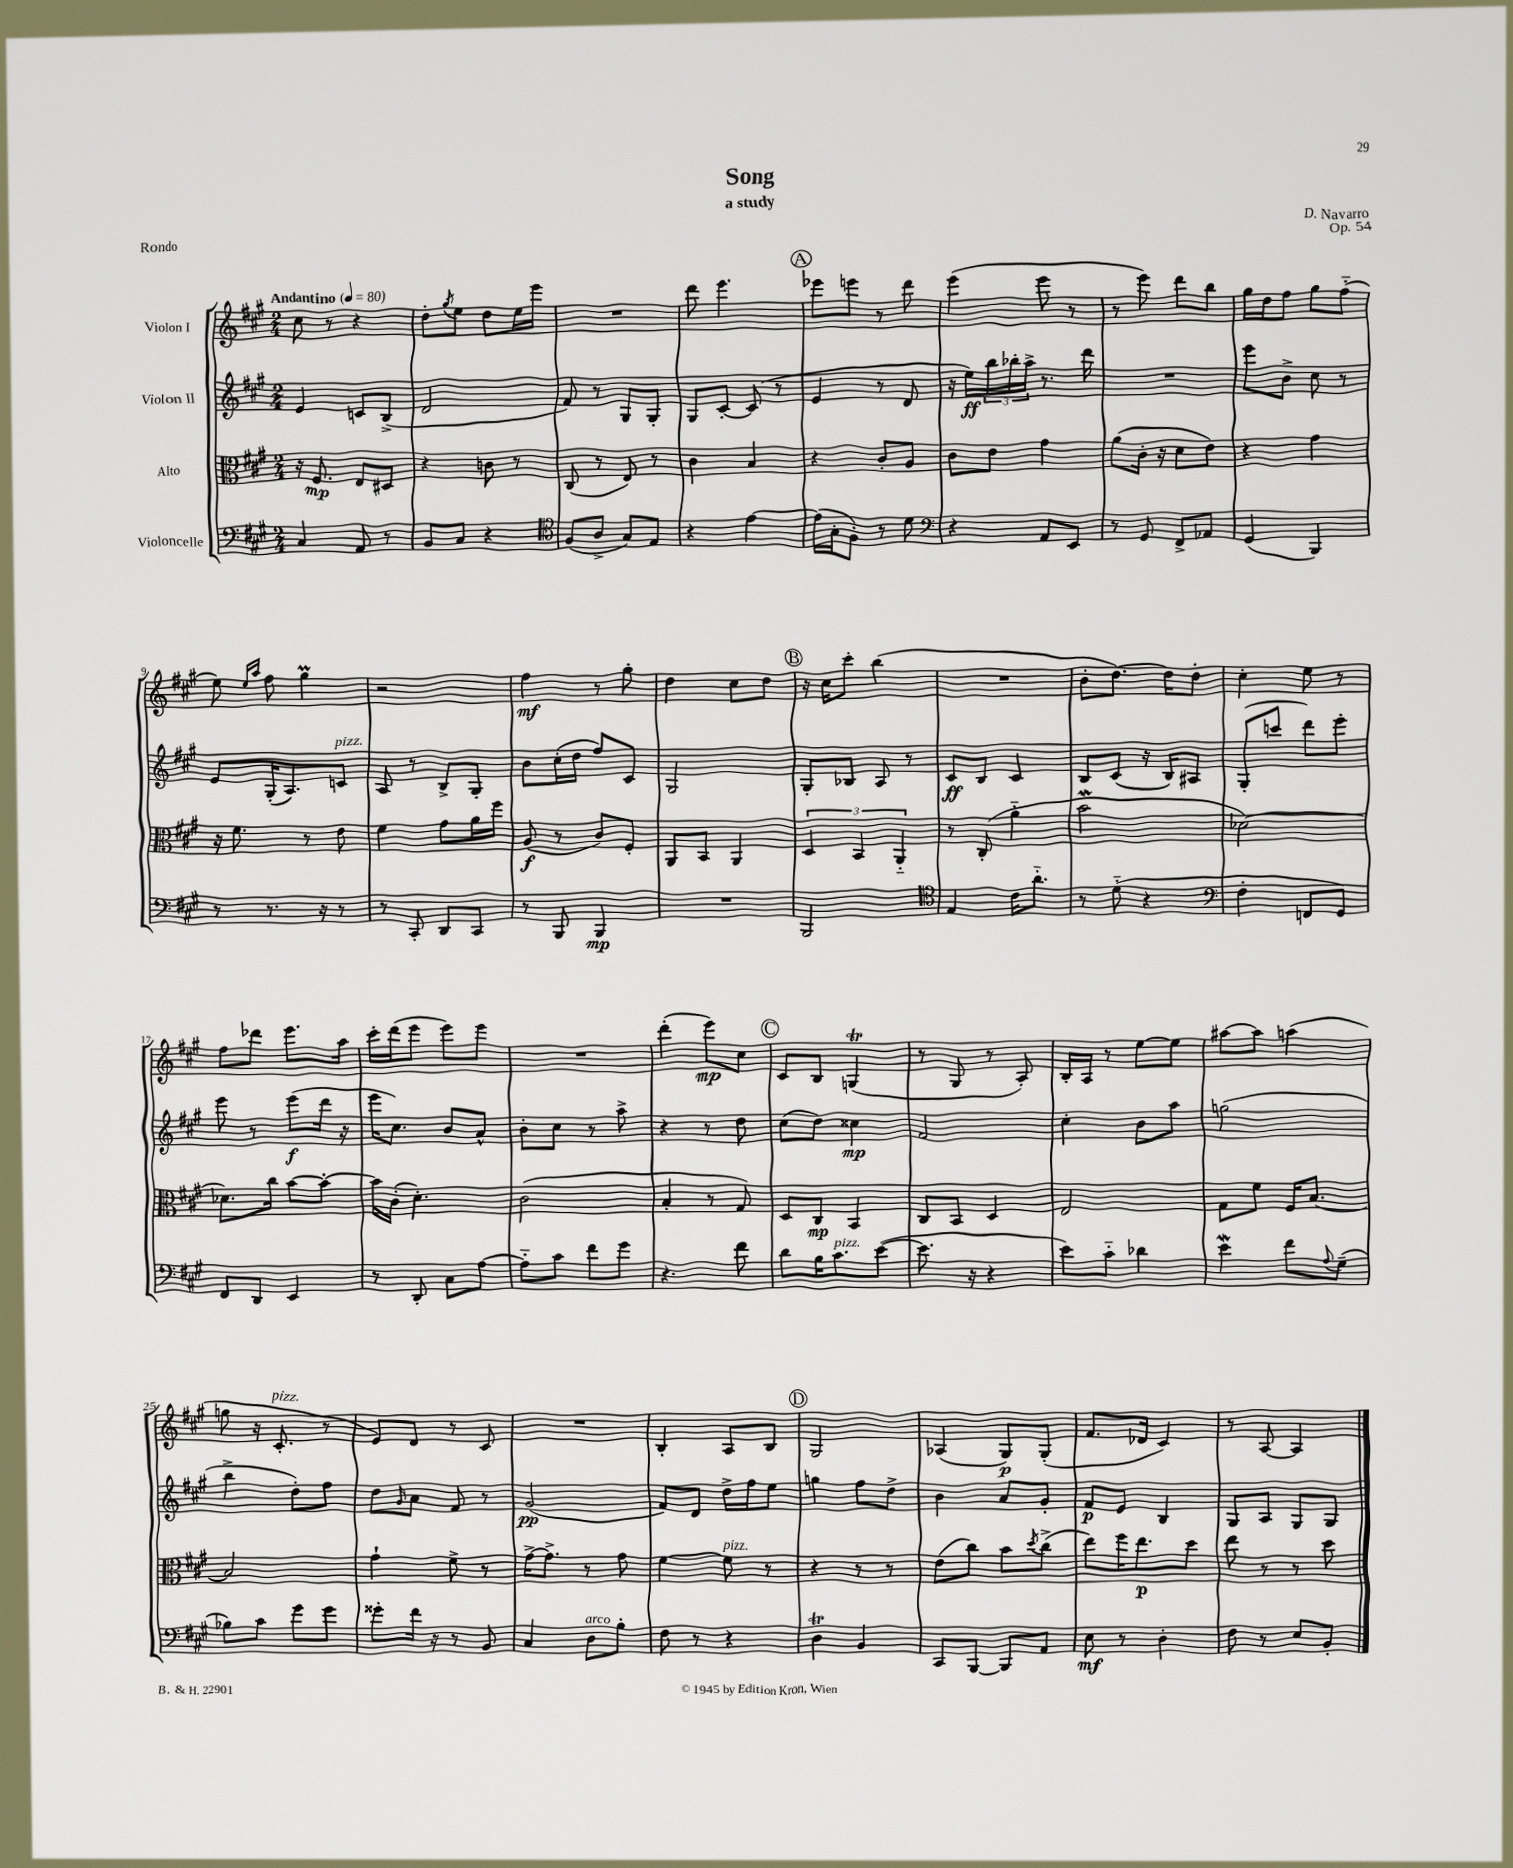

**kern	**kern	**kern	**kern
*staff4	*staff3	*staff2	*staff1
*clefF4	*clefC3	*clefG2	*clefG2
*k[f#c#g#]	*k[f#c#g#]	*k[f#c#g#]	*k[f#c#g#]
*M2/4	*M2/4	*M2/4	*M2/4
*MM80	*MM80	*MM80	*MM80
4C#/	16r	4e/	8cc#\
.	8.F#/	.	.
.	.	.	8r
8AA/	8E/L	8c/L	4r
8r	8D#/J	(8B^/J	.
=	=	=	=
8BB/L	4r	2d/	8dd'\L
.	.	.	8qgg#/
8C#/J	.	.	8ee\J
4r	8c\	.	8dd\L
.	8r	.	16ee\L
.	.	.	16eee\JJ
=	=	=	=
*clefC4	*	*	*
(8F#/L	(8C#/	8f#/)	2r
8A^/J	8r	8r	.
8G#/L)	8E/)	8G#/L	.
8E/J	8r	8G#'/J	.
=	=	=	=
4r	4c#\	8G#/L	8ddd\
.	.	[8c#'/J	4.eee\
[4e\	4B/	(8c#/]	.
.	.	8r	.
=	=	=	=
(16e\]LL	4r	4e/	8eee-\L
16G#'\J	.	.	.
8F#'\J)	.	.	8eee\J
8r	8c#'/L	8r	8r
8d\	8A/J	8d/	8ddd\
=	=	=	=
*clefF4	*	*	*
4r	8c#\L	16r	(4eee\
.	.	16ee\LL)	.
.	8e\J	24bb\	.
.	.	24bb-'\	.
.	.	24aa^\JJ	.
8AA/L	4g#\	8.r	8eee\
8EE/J	.	.	8r
.	.	16ddd\	.
=	=	=	=
8r	(8a\L	2r	8r
8GG#/	16c#'\Jk	.	8eee\)
.	16r	.	.
8FF#^/L	8d\L	.	8ddd\L
8AA-/J	8e\J)	.	8bb\J
=	=	=	=
(4GG#/	4r	8eee\L	16gg#\LL
.	.	.	16dd\J
.	.	8b^\J	8ff#\J
4BBB/)	4g#\	8cc#\	8gg#\L
.	.	8r	(8ff#'~\J
=	=	=	=
8r	16r	8e/L	8ee\)
.	8.f#\	.	.
.	.	.	16qqee/LL
.	.	.	16qqaa/JJ
8.r	.	(16G#'/K	8ff#\
.	.	8.A/)	.
.	8r	.	4gg#\
16r	.	.	.
8r	8e\	8c/J	.
=	=	=	=
8r	4f#\	8A/	2r
8CC#'/	.	8r	.
8DD/L	8g#\L	8B^/L	.
8CC#/J	16a\L	8G#'/J	.
.	16ff#\JJ	.	.
=	=	=	=
8r	(8A/	8b\L	4ff#\
8BBB/	8r	(16cc#'\L	.
.	.	16dd\JJ	.
4BBB/	8c#/L)	8ff#/L)	8r
.	8F#'/J	8c#/J	8gg#'\
=	=	=	=
2r	8AA/L	2G#/	4dd\
.	8BB/J	.	.
.	4AA/	.	8cc#\L
.	.	.	8dd\J
=	=	=	=
2BBB/	6D/	8G#'/L	16r
.	.	.	16cc#\LK
.	.	8B-/J	8ccc#'\J
.	6BB/	.	.
.	.	8A/	(4bb\
.	6AA'~/	.	.
.	.	8r	.
=	=	=	=
*clefC4	*	*	*
4E/	8r	8c#/L	2r
.	(8C#'/	8B/J	.
16c#\LK	4a'~\	4c#/	.
8.a'~\J	.	.	.
=	=	=	=
8r	2b\	8B/L	8b'\L
(8d'~\	.	(8c#/J	[8.dd\J)
4r	.	16r	.
.	.	16B/LK)	16dd\]LK
.	.	8A#/J	8dd'\J
=	=	=	=
*clefF4	*	*	*
4F#'\	[2d-\)	(8G#'/L	4cc#'\
.	.	8ccc/J	.
8FF/L	.	8ddd\L)	8ee\
8GG#/J)	.	8eee'\J	8r
=	=	=	=
8FF#/L	8.d-\]L	8eee\	8ff#\L
8DD/J	.	8r	8ddd-\J
.	16cc#\Jk	.	.
4EE/	[8b\L	(8eee\L	8.eee\L
.	8b'\_J	16ddd\Jk	.
.	.	16r	16aa\Jk
=	=	=	=
8r	16b\]LL	16eee\LK	16ccc#'\LL
.	(16c#'\JJ	8.cc#\J)	(16ddd\J
8DD'/	4.d'\)	.	8eee\J
8C#\L	.	8b/L	8eee\L)
[8A\J	.	8a^^/J	8eee\J
=	=	=	=
8A'~\]L	(2c#\	8b'\L	2r
8c#\J	.	8cc#\J	.
8f#\L	.	8r	.
8g#\J	.	8aa^\	.
=	=	=	=
4.r	4B'/	4r	(4ddd'\
.	8r	8r	8eee\L)
8f#\	8G#/)	8dd\	8cc#\J
=	=	=	=
8d\L	8D/L	(8cc#\L	8c#/L
16B\K	8C#/J	8dd\J)	8B/J
8.c#\	.	.	.
.	4BB/	4cc##\	(4G/
([8e\J	.	.	.
=	=	=	=
8.e\]	8C#/L	2f#/	8r
.	8BB/J	.	8G#/
16r	.	.	.
4r	4D/	.	8r
.	.	.	8A'/)
=	=	=	=
8e\L)	2E/	4cc#'\	16B'/LL
.	.	.	16A/JJ
8c#'~\J	.	.	8r
4d-\	.	8b\L	[8ee\L
.	.	8aa\J	8ee\]J
=	=	=	=
4e\	8G#\L	(2gg\	[8aa#\L
.	8f#\J	.	8aa#\]J
8f#\L	16F#/LK	.	(4aa\
.	[8.B/J	.	.
8qqA/	.	.	.
(8G#~\J	.	.	.
=	=	=	=
8B-\L)	2B/]	4bb^\	8gg\
8c#\J	.	.	16r
.	.	.	8.c#'/
8g#\L	.	8dd'\L)	.
8g#\J	.	8ff#\J	8r
=	=	=	=
8g##'\L	4g#`\	8dd\L	8e/L)
.	.	16qqg#/	.
16f#\Jk	.	8a\J	8d/J
16r	.	.	.
8r	8f#^\	8f#/	8r
8BB/	8r	8r	8c#/
=	=	=	=
4C#/	[16g#^\LK	(2g#/	2r
.	8.g#^\]J	.	.
8D\L	8r	.	.
8B'\J	8g#\	.	.
=	=	=	=
8F#\	[4f#\	8f#/L)	4B'/
8r	.	8d/J	.
4r	8f#\]	16dd^\LL	8A/L
.	.	16ff#\J	.
.	8r	8ee\J	8B/J
=	=	=	=
4D\	4r	4gg\	2G#/
4BB/	8r	8ff#\L	.
.	8r	8dd^\J	.
=	=	=	=
8CC#/L	(8e\L	4b\	(4A-/
[8BBB/J	8cc#\J)	.	.
8BBB/]L	8b\L	8a/L	8G#/L)
.	8qdd/	.	.
8AA/J	(8cc#^\J	8g#'/J	(8G#'/J
=	=	=	=
8E\	8ee\L)	8f#/L	8.f#/L
8r	16ff#\K	8e/J	.
.	8.ee\	.	16d-/Jk
4D'\	.	4B/	4c#/)
.	8dd\J	.	.
=	=	=	=
8F#\	8ee\	8G#/L	8r
8r	8r	8A/J	[8A/
8E/L	8r	8G#/L	4A/]
8BB'/J	8dd\	8G#/J	.
==	==	==	==
*-	*-	*-	*-
